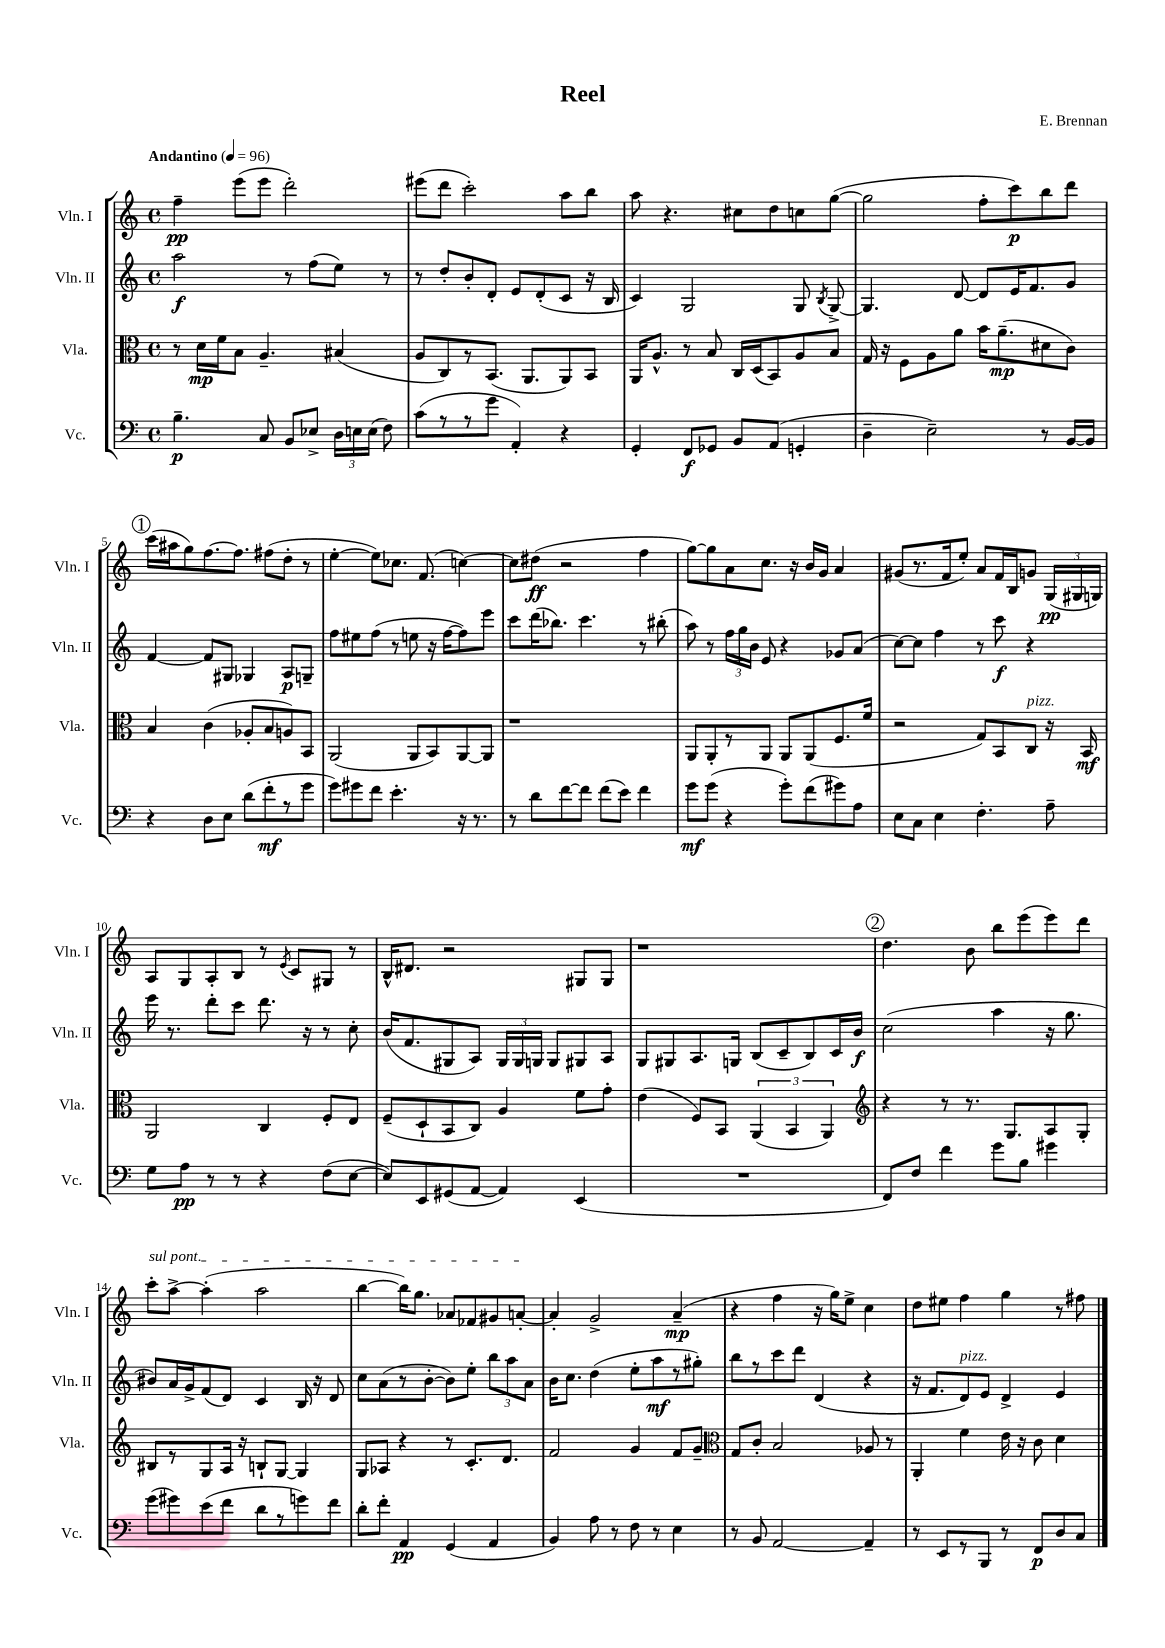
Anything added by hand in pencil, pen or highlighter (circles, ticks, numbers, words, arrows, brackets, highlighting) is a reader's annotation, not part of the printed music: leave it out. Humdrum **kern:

**kern	**dynam	**kern	**dynam	**kern	**dynam	**kern	**dynam
*part4	*part4	*part3	*part3	*part2	*part2	*part1	*part1
*staff4	*staff4	*staff3	*staff3	*staff2	*staff2	*staff1	*staff1
*I"Vc.	*	*I"Vla.	*	*I"Vln. II	*	*I"Vln. I	*
*I'Vc.	*	*I'Vla.	*	*I'Vln. II	*	*I'Vln. I	*
*clefF4	*	*clefC3	*	*clefG2	*	*clefG2	*
*k[]	*	*k[]	*	*k[]	*	*k[]	*
*M4/4	*	*M4/4	*	*M4/4	*	*M4/4	*
*met(c)	*	*met(c)	*	*met(c)	*	*met(c)	*
*MM96	*	*MM96	*	*MM96	*	*MM96	*
=1	=1	=1	=1	=1	=1	=1	=1
!	!	!	!	!	!	!LO:TX:a:B:t=Andantino	!
4.B~\	p	8r	.	2aa\	f	4ff~\	pp
.	.	16d\LL	mp	.	.	.	.
.	.	16f\J	.	.	.	.	.
.	.	8B\J	.	.	.	(8eee\L	.
8C/	.	4.A~/	.	.	.	8eee\J	.
8BB/L	.	.	.	8r	.	2ddd'\)	.
8E-X^/J	.	.	.	(8ff\L	.	.	.
24D\LL	.	(4B#X/	.	8ee\J)	.	.	.
24En\	.	.	.	.	.	.	.
(24E\JJ	.	.	.	.	.	.	.
8F\)	.	.	.	8r	.	.	.
=2	=2	=2	=2	=2	=2	=2	=2
(8c\L	.	8A/L	.	8r	.	(8eee#X\L	.
8r	.	8C/)	.	8dd'/L	.	8ddd\J	.
8r	.	8r	.	8b'/	.	2ccc'\)	.
8g\J	.	(8.BB/J	.	8d'/J	.	.	.
4AA'/)	.	.	.	8e/L	.	.	.
.	.	8.AA/L	.	.	.	.	.
.	.	.	.	(8d'/	.	.	.
4r	.	8AA/)	.	8c/J	.	8aa\L	.
.	.	8BB/J	.	16r	.	8bb\J	.
.	.	.	.	16B/	.	.	.
=3	=3	=3	=3	=3	=3	=3	=3
4GG'/	.	16AA/KL	.	4c/)	.	8aa\	.
.	.	8.A^^/J	.	.	.	.	.
.	.	.	.	.	.	4.r	.
8FF/L	f	8r	.	2G/	.	.	.
8GG-X/J	.	8B/	.	.	.	.	.
8BB/L	.	16C/LL	.	.	.	8cc#X\L	.
.	.	(16D/J	.	.	.	.	.
(8AA/J	.	8BB/)	.	.	.	8dd\	.
4GGn'/	.	8A/	.	8G/	.	8ccn\	.
.	.	.	.	8qB/	.	.	.
.	.	8B/J	.	[8G^/	.	([8gg\J	.
=4	=4	=4	=4	=4	=4	=4	=4
4D~\	.	16G/	.	4.G/]	.	2gg\]	.
.	.	16r	.	.	.	.	.
.	.	8F\L	.	.	.	.	.
2E~\)	.	8A\	.	.	.	.	.
.	.	8a\J	.	[8d/	.	.	.
.	.	16b\KL	.	8d/L]	.	8ff'\L	.
.	.	(8.a~\	mp	.	.	.	.
.	.	.	.	16e/K	.	8ccc\)	p
.	.	.	.	8.f/	.	.	.
8r	.	8d#X\	.	.	.	8bb\	.
[16BB/LL	.	8c\J)	.	8g/J	.	8ddd\J	.
16BB/JJ]	.	.	.	.	.	.	.
!!LO:LB:g=z
!!LO:REH:place=s1:t=1
=5	=5	=5	=5	=5	=5	=5	=5
4r	.	4B/	.	[4f/	.	(16ccc\LL	.
.	.	.	.	.	.	16aa#X\J	.
.	.	.	.	.	.	8gg\)	.
8D\L	.	(4c\	.	8f/L]	.	[8.ff\	.
8E\J	.	.	.	8G#X/J	.	.	.
.	.	.	.	.	.	8.ff\J]	.
(8d\L	.	8A-X'/L	.	4G-X/	.	.	.
8f'\	mf	8B/	.	.	.	(8ff#X\L	.
8r	.	8An/)	.	8A/L	p	8dd'\J	.
8g\J	.	8BB/J	.	8Gn~/J	.	8r	.
=6	=6	=6	=6	=6	=6	=6	=6
8g\L)	.	(2AA/	.	8ff\L	.	[4ee'\	.
8g#X\	.	.	.	8ee#X\	.	.	.
8f\J	.	.	.	(8ff\J	.	8ee\L])	.
4.e'\	.	.	.	8r	.	8.cc-X\J	.
.	.	8AA/L	.	8een\	.	.	.
.	.	.	.	.	.	(8.f/	.
.	.	8BB/)	.	16r	.	.	.
.	.	.	.	[16ff\KL	.	.	.
16r	.	[8AA/	.	8ff\])	.	[4ccn\)	.
8.r	.	.	.	.	.	.	.
.	.	8AA/J]	.	8eee\J	.	.	.
=7	=7	=7	=7	=7	=7	=7	=7
8r	.	1r	.	8ccc\L	.	8cc\L]	.
8d\L	.	.	.	(16ddd\K	.	(8dd#X\J	ff
.	.	.	.	8.bb-X\J)	.	.	.
[8f\	.	.	.	.	.	2r	.
8f\J]	.	.	.	4.ccc\	.	.	.
(8f\L	.	.	.	.	.	.	.
8e\J)	.	.	.	.	.	.	.
4f\	.	.	.	8r	.	4ff\	.
.	.	.	.	(8bb#X'\	.	.	.
=8	=8	=8	=8	=8	=8	=8	=8
8g\L	mf	8AA/L	.	8aa\)	.	[8gg\L)	.
(8g\J	.	8AA'/	.	8r	.	8gg\]	.
4r	.	8r	.	24ff\LL	.	8a\	.
.	.	.	.	24gg\	.	.	.
.	.	.	.	24b\JJ	.	.	.
.	.	8AA/J	.	8e/	.	8.cc\J	.
8g'\L)	.	8AA/L	.	4r	.	.	.
.	.	.	.	.	.	16r	.
(8f\	.	(8AA/	.	.	.	16b/LL	.
.	.	.	.	.	.	16g/JJ	.
8g#X\)	.	8.F/	.	8g-X/L	.	4a/	.
8A\J	.	.	.	(8a/J	.	.	.
.	.	16f/Jk	.	.	.	.	.
=9	=9	=9	=9	=9	=9	=9	=9
8E\L	.	2r	.	[8cc\L)	.	(8g#X/L	.
8C\J	.	.	.	8cc\J]	.	8.r	.
4E\	.	.	.	4ff\	.	.	.
.	.	.	.	.	.	16f/k	.
.	.	.	.	.	.	8ee'/J)	.
4.F'\	.	8G/L)	.	8r	.	8a/L	.
.	.	8BB/	.	8ccc\	f	16f/L	.
.	.	.	.	.	.	16B/J	.
!	!	!LO:TX:a:i:t=pizz.	!	!	!	!	!
.	.	8C/J	.	4r	.	8gn/J	.
8A~\	.	16r	.	.	.	(24G/LL	pp
.	.	.	.	.	.	24G#X/	.
.	.	16BB/	mf	.	.	.	.
.	.	.	.	.	.	24Gn/JJ)	.
!!LO:LB:g=z
=10	=10	=10	=10	=10	=10	=10	=10
8G\L	.	2AA/	.	16eee\	.	8A/L	.
.	.	.	.	8.r	.	.	.
8A\J	pp	.	.	.	.	8G/	.
8r	.	.	.	8ddd'\L	.	8A'/	.
8r	.	.	.	8ccc\J	.	8B/J	.
4r	.	4C/	.	8.ddd\	.	8r	.
.	.	.	.	.	.	8qe/	.
.	.	.	.	.	.	8c/L	.
.	.	.	.	16r	.	.	.
(8F\L	.	8F'/L	.	8r	.	8G#X/J	.
[8E\J	.	8E/J	.	8cc'\	.	8r	.
=11	=11	=11	=11	=11	=11	=11	=11
8E/L])	.	(8F~/L	.	(16b/KL	.	16B^^/KL	.
.	.	.	.	8.f/	.	8.d#X/J	.
8EE/	.	8D`/	.	.	.	.	.
(8GG#X/	.	8BB/	.	8G#X/	.	2r	.
[8AA/J	.	8C/J)	.	8A/J)	.	.	.
4AA/])	.	4A/	.	24G#/LL	.	.	.
.	.	.	.	24G#/	.	.	.
.	.	.	.	24Gn/JJ	.	.	.
.	.	.	.	8G/L	.	.	.
(4EE/	.	8f\L	.	8G#X/	.	8G#X/L	.
.	.	8g'\J	.	8A/J	.	8G#/J	.
=12	=12	=12	=12	=12	=12	=12	=12
1r	.	(4e\	.	8G/L	.	1r	.
.	.	.	.	8G#X/	.	.	.
.	.	8F/L)	.	8.A/	.	.	.
.	.	8BB/J	.	.	.	.	.
.	.	.	.	16Gn/Jk	.	.	.
.	.	(6AA/	.	(8B/L	.	.	.
.	.	.	.	8c~/	.	.	.
.	.	6BB/	.	.	.	.	.
.	.	.	.	8B/)	.	.	.
.	.	6AA/)	.	.	.	.	.
.	.	.	.	16c/L	.	.	.
.	.	.	.	16b/JJ	f	.	.
!!LO:REH:place=s1:t=2
=13	=13	=13	=13	=13	=13	=13	=13
*	*	*clefG2	*	*	*	*	*
8FF/L)	.	4r	.	(2cc\	.	4.dd\	.
8F/J	.	.	.	.	.	.	.
4f\	.	8r	.	.	.	.	.
.	.	8.r	.	.	.	8b\	.
8g\L	.	.	.	4aa\	.	8bb\L	.
.	.	8.G/L	.	.	.	.	.
8B\J	.	.	.	.	.	(8eee\	.
4g#X\	.	8A/	.	16r	.	8eee\)	.
.	.	.	.	8.gg\	.	.	.
.	.	8G'/J	.	.	.	8ddd\J	.
!!LO:LB:g=z
=14	=14	=14	=14	=14	=14	=14	=14
!	!	!	!	!	!	!LO:TX:a:i:t=sul pont.	!
(8g\L	.	8B#X/L	.	8b#X/L)	.	8ccc'\L	.
8g#X\)	.	8r	.	16a/L	.	[8aa^\J	.
.	.	.	.	16g^/J	.	.	.
(8e\	.	8G/	.	(8f/	.	(4aa'\]	.
8f\J	.	16A/Jk	.	8d/J)	.	.	.
.	.	16r	.	.	.	.	.
8d\L	.	8Bn`/L	.	4c/	.	2aa\	.
8r	.	[8G/J	.	.	.	.	.
8gn\)	.	4G/]	.	16B/	.	.	.
.	.	.	.	16r	.	.	.
8f\J	.	.	.	8d/	.	.	.
=15	=15	=15	=15	=15	=15	=15	=15
8d'\L	.	8G/L	.	8cc\L	.	[4bb\	.
8f'\J	.	8A-X/J	.	(8a\	.	.	.
4AA/	pp	4r	.	8r	.	16bb\KL])	.
.	.	.	.	.	.	8.gg\J	.
.	.	.	.	[8b'\J	.	.	.
(4GG/	.	8r	.	8b\L])	.	8a-X/L	.
.	.	8.c'/L	.	8ee'\J	.	8f-X/	.
4AA/	.	.	.	12bb\L	.	8g#X/	.
.	.	8.d/J	.	.	.	.	.
.	.	.	.	12aa\	.	.	.
.	.	.	.	.	.	[8an'/J	.
.	.	.	.	12a\J	.	.	.
=16	=16	=16	=16	=16	=16	=16	=16
4BB/)	.	2f/	.	16b\KL	.	4a'/]	.
.	.	.	.	8.cc\J	.	.	.
8A\	.	.	.	(4dd\	.	2g^/	.
8r	.	.	.	.	.	.	.
8F\	.	4g/	.	8ee'\L	.	.	.
8r	.	.	.	8aa\	mf	.	.
4E\	.	8f/L	.	8r	.	(4a~/	mp
.	.	8g~/J	.	8gg#X'\J)	.	.	.
=17	=17	=17	=17	=17	=17	=17	=17
*	*	*clefC3	*	*	*	*	*
8r	.	8G/L	.	8bb\L	.	4r	.
8BB/	.	8c'/J	.	8r	.	.	.
[2AA/	.	2B/	.	8ccc\	.	4ff\	.
.	.	.	.	8ddd\J	.	.	.
.	.	.	.	(4d/	.	16r	.
.	.	.	.	.	.	16gg\KL)	.
.	.	.	.	.	.	8ee^\J	.
4AA~/]	.	8A-X/	.	4r	.	4cc\	.
.	.	8r	.	.	.	.	.
=18	=18	=18	=18	=18	=18	=18	=18
8r	.	4AA'/	.	16r	.	8dd\L	.
.	.	.	.	8.f/L	.	.	.
8EE/L	.	.	.	.	.	8ee#X\J	.
!	!	!	!	!LO:TX:a:i:t=pizz.	!	!	!
8r	.	4f\	.	8d/)	.	4ff\	.
8BBB/J	.	.	.	8e/J	.	.	.
8r	.	16e\	.	4d^/	.	4gg\	.
.	.	16r	.	.	.	.	.
8FF/L	p	8c\	.	.	.	.	.
8D/	.	4d\	.	4e/	.	8r	.
8C/J	.	.	.	.	.	8ff#X\	.
==	==	==	==	==	==	==	==
*-	*-	*-	*-	*-	*-	*-	*-
